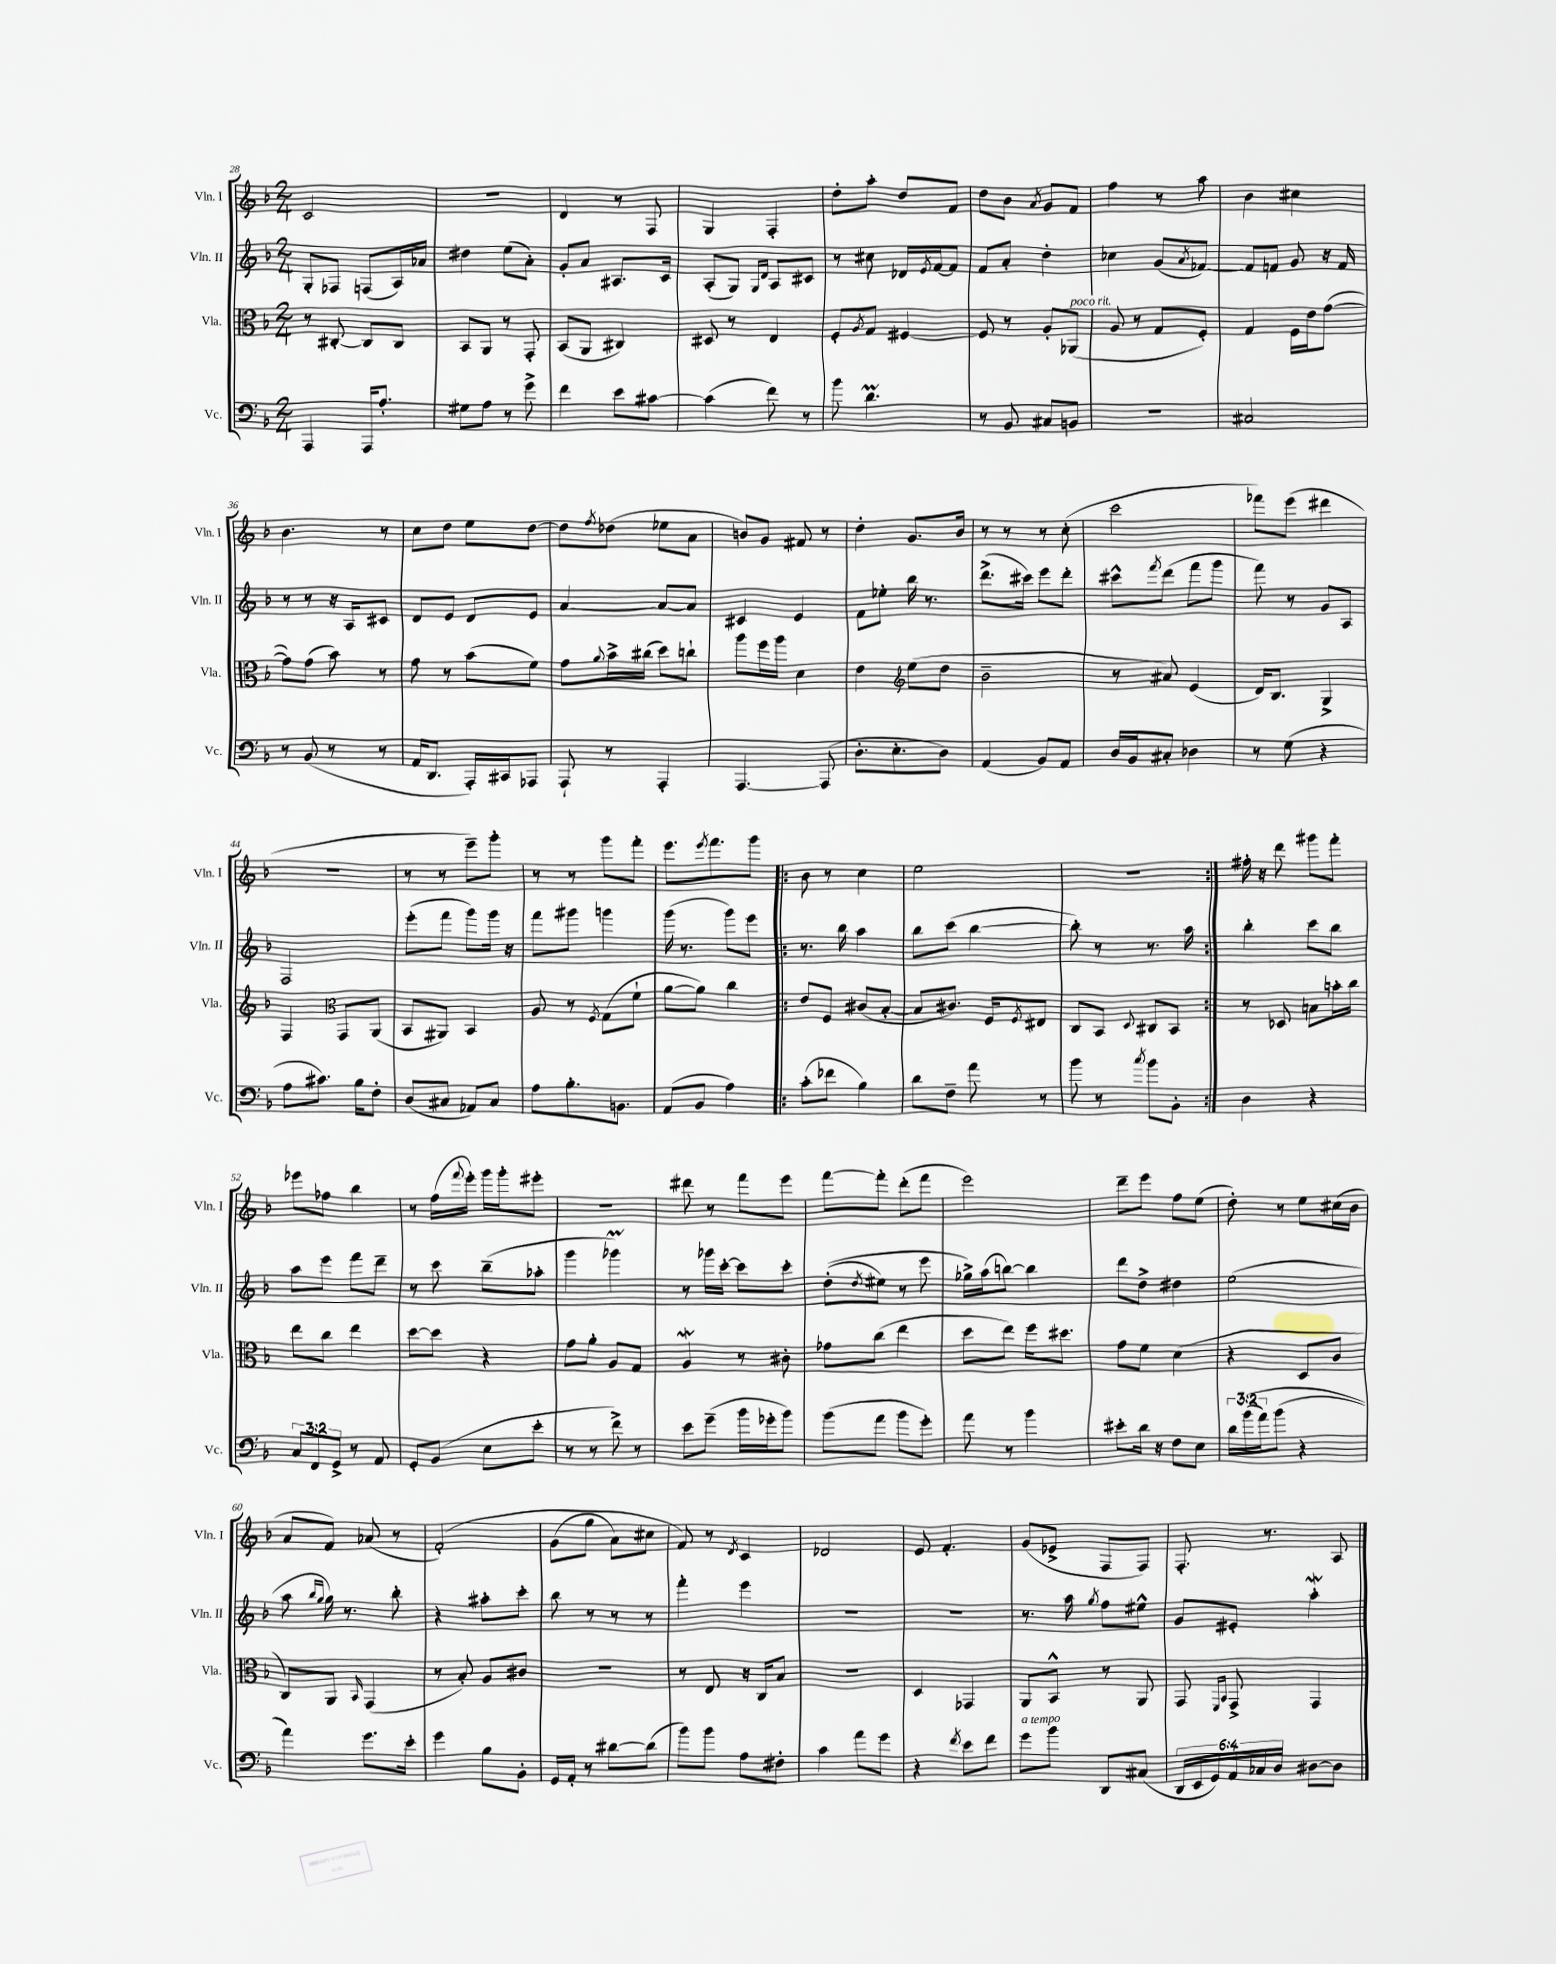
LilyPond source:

<<
\new StaffGroup <<
\new Staff = "s0" \with { instrumentName = "Vln. I" shortInstrumentName = "Vln. I" } {
    \clef treble \key f \major \numericTimeSignature \time 2/4
    c'2 |
    r2 |
    d'4 r8 f8 |
    g4 f4-. |
    d''8-. a''8-. d''8 f'8 |
    d''8 bes'8 \acciaccatura { a'8 } g'8 f'8 |
    f''4 r8 a''8 |
    bes'4 cis''4 |
    bes'4. r8 |
    c''8 d''8 e''8 d''8~ |
    d''8 \acciaccatura { f''8 } des''8( ees''8 a'8 |
    b'8) g'8 fis'8 r8 |
    d''4-. g'8. bes'16 |
    r8 r8 r8 c''8-.( |
    c'''2 |
    fes'''8) e'''8( dis'''4 |
    r2 |
    r8 r8 e'''8--) g'''8-. |
    r8 r8 g'''8 f'''8-. |
    e'''8. \acciaccatura { e'''8 } f'''8. g'''8 |
    \repeat volta 2 { bes'8 r8 c''4 |
    e''2 |
    r2 | }
    fis''16-. r16 d'''8 gis'''8 f'''8-. |
    ees'''8 fes''8 bes''4 |
    r8 f''16( \appoggiatura { f'''8 } e'''16-.) g'''16 g'''16-. eis'''8-. |
    r2 |
    dis'''8 r8 f'''8 e'''8 |
    f'''8~ f'''8-. d'''8-.( f'''8 |
    e'''2) |
    d'''8-- e'''8 f''8 e''8( |
    d''8-.) r8 e''8 cis''16( bes'16 |
    a'8 f'8) aes'8( r8 |
    f'2-.)\( |
    g'8( g''8 a'8) cis''8 |
    f'8\) r8 \acciaccatura { d'8 } c'4 |
    des'2 |
    e'8 f'4.-. |
    g'8( ees'8-> f8 f8) |
    f8.-. r8. a8 \bar "|." |
}
\new Staff = "s1" \with { instrumentName = "Vln. II" shortInstrumentName = "Vln. II" } {
    \clef treble \key f \major \numericTimeSignature \time 2/4
    g8-. fes8 f8( a16) aes'16 |
    dis''4 e''8( a'8-.) |
    g'8-. a'8 ais8. c'16 |
    a8-.( g8) \grace { g16 d'16 } a8 cis'8 |
    r8 cis''8 des'16 \acciaccatura { e'8 } f'16~ f'8 |
    f'8 a'8-. d''4-. |
    ces''4 g'8( \acciaccatura { a'8 } fes'8~) |
    fes'8 f'8 g'8 r16 f'16 |
    r8 r8 r16 a16 cis'8 |
    d'8 e'8 d'8 e'8 |
    a'4~ a'8~ a'8 |
    cis'4 e'4 |
    f'8 ees''8-. bes''16 r8. |
    d'''8.->( cis'''16) e'''8 d'''8-. |
    cis'''8-^ \acciaccatura { f'''8 } d'''8( f'''8 g'''8 |
    f'''8) r8 g'8 a8 |
    f2 |
    e'''8-.( f'''8 g'''8) g'''16 r16 |
    f'''8 gis'''8 g'''4 |
    g'''16( r8. g'''8) e'''8 |
    \repeat volta 2 { r8. bes''16 a''4 |
    bes''8 c'''8( bes''4~ |
    bes''8-.) r8 r8. a''16 | }
    bes''4-. c'''8 bes''8 |
    a''8 e'''8 f'''8 d'''8-- |
    r8 c'''8 bes''8--( aes''8-. |
    g'''4 ges'''4\prall) |
    r8 ges'''16 c'''16~-. c'''8 c'''8-. |
    d''8-.(\( \acciaccatura { d''8 } eis''8) r8 e'''8 |
    ges''16->\) a''16( b''8~) b''4 |
    d'''8 d''8-> dis''4 |
    e''2( |
    a''8 \grace { bes''16 g''16 } g''16) r8. bes''8-. |
    r4 ais''8-. c'''8-. |
    bes''8 r8 r8 r8 |
    f'''4-. e'''4 |
    R2 |
    R2 |
    r8. a''16 \acciaccatura { g''8 } f''8 eis''8-^ |
    g'8 eis'8-. a''4-.\mordent \bar "|." |
}
\new Staff = "s2" \with { instrumentName = "Vla." shortInstrumentName = "Vla." } {
    \clef alto \key f \major \numericTimeSignature \time 2/4
    r8 cis8~-. cis8 cis8 |
    bes,8 a,8 r8 g,8-. |
    bes,8( a,8 cis4) |
    dis8 r8 e4 |
    f8-. \acciaccatura { a8 } g8 fis4~ |
    fis8 r8 a8-. aes,8^\markup { \italic "poco rit." }( |
    a8 r8 g8 f8-.) |
    g4 f16 e'16 g'8~( |
    g'8) g'8( bes'8) r8 |
    g'8 r8 bes'8( f'8) |
    g'8 \appoggiatura { a'8 } bes'16-> cis''16( d''8) c''8-! |
    a''8 f''16 a''16 d'4 |
    e'4 \clef treble e''8( d''8 |
    bes'2-- |
    r8 ais'8) e'4( |
    d'16) bes8. g4-> |
    f4 \clef alto g,8 a,8( |
    bes,8 ais,8) bes,4 |
    a8 r8 \acciaccatura { f8 } g8( f'8-! |
    a'8~ a'8) c''4 |
    \repeat volta 2 { e'8 f8 cis'8( bes8~-. |
    bes8 cis'8.) f16 \acciaccatura { f8 } eis8 |
    c8 bes,8 \appoggiatura { d8 } cis8 bes,8 | }
    r8 des8 b8 b'16-. c''16 |
    e''8 c''8 e''4 |
    d''8~ d''8 r4 |
    g'8 a'8-. a8 g8 |
    a4\mordent r8 cis'8-. |
    ges'8 c''8( e''4 |
    d''8 e''8) f''16 dis''8. |
    g'8 f'8 d'4( |
    r4 d8 c'8 |
    c8) a,8 \grace { bes,16 } g,4( |
    r8 bes8-.) a8 cis'8 |
    r2 |
    r8 e8 r16 c16 bes8 |
    r2 |
    d4 ges,4 |
    a,8 bes,8-^ r8 a,8 |
    g,8 \grace { f,16 bes,16 } g,8-> g,4 \bar "|." |
}
\new Staff = "s3" \with { instrumentName = "Vc." shortInstrumentName = "Vc." } {
    \clef bass \key f \major \numericTimeSignature \time 2/4 \override Staff.TupletNumber.text = #tuplet-number::calc-fraction-text
    a,,4 a,,16 a8.-. |
    gis8 a8 r8 g'8-> |
    f'4 e'8 cis'8~ |
    cis'4( f'8) r8 |
    bes'8 d'4.\prall |
    r8 bes,8 cis8 b,8 |
    r2 |
    cis2 |
    r8 bes,8( r8 r8 |
    a,16 d,8. a,,16-.) cis,16 aes,,8 |
    a,,8-! r8 a,,4-. |
    a,,4.~ a,,8( |
    d8.-. e8.-. d8) |
    a,4( bes,8) a,8 |
    d16 bes,16 cis8-. des4 |
    r8 g8( r4 |
    a8 cis'8.) bes16 f8-. |
    d8( cis8 aes,8) cis8 |
    a8 bes8.-. b,8. |
    a,8( bes,8 a4) |
    \repeat volta 2 { c'8-.( fes'8 bes4) |
    d'8 f8-- a'8 r8 |
    bes'8 r8 \acciaccatura { c''8 } bes'8 bes,8-. | }
    d4 r4 |
    \tuplet 3/2 { c8 f,8 g,8-> } r8 a,8 |
    g,8-. bes,8( e8 e'8-. |
    r8 r8 f'8->) r8 |
    e'8 g'8--( bes'16 ges'16-. bes'8) |
    bes'8( a'8 bes'8 g'8-.) |
    a'8 r8 bes'4 |
    eis'8-. d'16 r16 f8 e8 |
    \tuplet 3/2 { d'16 bes'16(\( a'16) } bes'8( r4 |
    a'4)\) g'8. e'16-. |
    g'4 bes8 bes,8-. |
    g,16 a,16-. r8 dis'8~ dis'8( |
    bes'8) bes'8 a8 fis8-. |
    c'4 a'8 g'8 |
    r4 \acciaccatura { f'8 } e'8 f'8 |
    g'8^\markup { \italic "a tempo" } bes'8 d,8 cis8( |
    \tuplet 6/4 { d,16 e,16 g,16) a,16 ces16 d16 } dis8~ dis8 \bar "|." |
}
>>
>>
\layout { \context { \Score currentBarNumber = #28 } }
